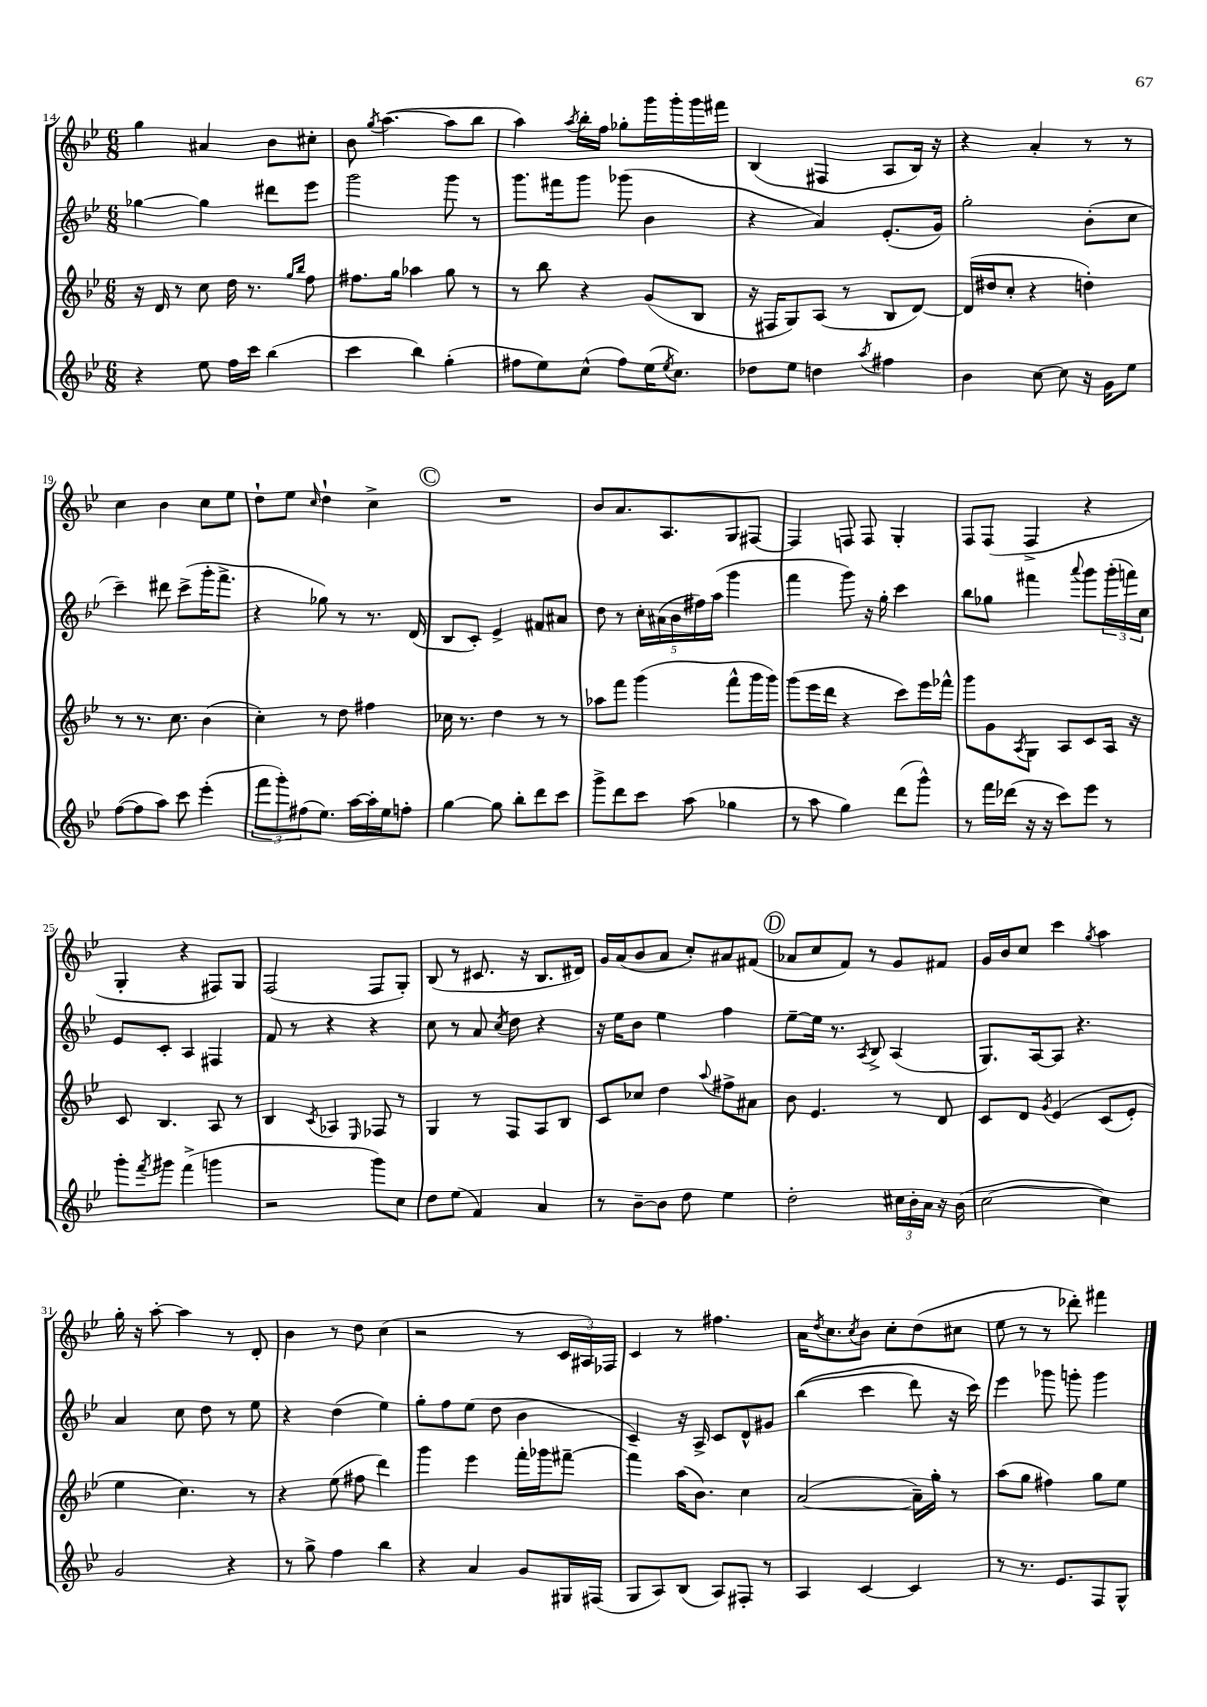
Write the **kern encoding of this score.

**kern	**kern	**kern	**kern
*staff4	*staff3	*staff2	*staff1
*clefG2	*clefG2	*clefG2	*clefG2
*k[b-e-]	*k[b-e-]	*k[b-e-]	*k[b-e-]
*M6/8	*M6/8	*M6/8	*M6/8
4r	16r	[4gg-\	4gg\
.	16d/	.	.
.	8r	.	.
8ee-\	8cc\	4gg-\]	4a#/
16ff\LL	16dd\	.	.
16ccc\JJ	8.r	.	.
(4bb-\	.	8ddd#\L	8b-\L
.	16qqgg/LL	.	.
.	16qqbb-/JJ	.	.
.	8ff\	8eee-\J	8cc#'\J
=	=	=	=
4ccc\	8.ff#\L	2ggg\	8b-\
.	.	.	8qgg/
.	.	.	([4.aa\
.	16gg\Jk	.	.
4bb-\)	4aa-\	.	.
(4gg'\	8gg\	8ggg\	8aa\]L
.	8r	8r	8bb-\J
=	=	=	=
8ff#\L	8r	8.ggg\L	4aa\)
8ee-\)	8bb-\	.	.
.	.	16fff#\k	.
.	.	.	8qaa/
(8cc^^\J	4r	8ggg\J	16bb-'\LL
.	.	.	16ff\JJ
8ff#\L)	.	(8ggg-\	8gg-'\L
(16ee-\K	(8g/L	4b-\	16ggg\L
8qee-/	.	.	.
8.cc\J)	.	.	16ggg'\
.	8B-/J	.	16ggg\
.	.	.	16fff#\JJ
=	=	=	=
8dd-\L	16r	4r	(4B-/
.	16F#/LK	.	.
8ee-\J	8G/)	.	.
4dd\	(8A/J	4a/)	4F#/
.	8r	.	.
8qaa/	.	.	.
4ff#\	8B-/L	(8.e-'/L	8A/L
.	[8d/J)	.	16B-/Jk)
.	.	16g/Jk)	16r
=	=	=	=
4b-\	(16d/]LL	2gg'\	4r
.	16dd#/J	.	.
.	8cc'/J	.	.
[8cc\	4r	.	4a'/
8cc\]	.	.	.
16r	4dd'\)	(8b-'\L	8r
16g\LK	.	.	.
8ee-\J	.	8cc\J	8r
=	=	=	=
([8ff\L	8r	4ccc~\)	4cc\
8ff\]	8.r	.	.
8aa\J)	.	8ddd#\	4b-\
.	8.cc\	.	.
8ccc\	.	(8ccc^\L	.
(4eee-'\	(4b-\	16ggg'\K	8cc\L
.	.	8.fff^\J	.
.	.	.	8ee-\J
=	=	=	=
12fff\L	4cc'\)	4r	8dd`\L
12ggg'\)	.	.	.
.	.	.	8ee-\J
(12ff#\	.	.	.
.	.	.	16qqcc/
8.ee-\J)	8r	8gg-\)	4dd`\
.	8dd\	8r	.
[16aa\LL	.	.	.
16aa'\]	4ff#\	8.r	4cc^\
16ee-\J	.	.	.
8ff'\J	.	.	.
.	.	(16d/	.
=	=	=	=
[4gg\	16cc-\	8B-/L	2.r
.	8.r	.	.
.	.	8c'/J)	.
8gg\]	4dd\	4e-^/	.
8bb-'\L	.	.	.
8ddd\	8r	8f#/L	.
8ccc\J	8r	8a#/J	.
=	=	=	=
8ggg^\L	8aa-\L	8dd\	8b-/L
8ddd\	8fff\J	8r	8.a/
8ccc\J	(4ggg\	20cc'\LL	.
.	.	(20a#\	.
.	.	.	8.A/
.	.	20b-\	.
(8aa\	.	.	.
.	.	20ff#\)	.
.	.	(20aa\JJ	.
4gg-\	8fff^^\L	4ggg\	8G/
.	16ggg\L	.	[8F#/J
.	16ggg\JJ)	.	.
=	=	=	=
8r	(8ggg\L	4fff\	4F#/]
8aa\	16eee-\L	.	.
.	16ddd\JJ	.	.
4gg\)	4r	8ggg\)	8F/
.	.	16r	8F/
.	.	16gg'\	.
(8ddd\L	8ccc\L)	4ccc\	4G'/
8ggg^^\J)	16eee-\L	.	.
.	16fff-^^\JJ	.	.
=	=	=	=
8r	8ggg\L	8bb-\L	8F/L
16fff\LL	8g\	8gg-\J	(8F/J
(16ddd-\JJ	.	.	.
.	8qA/	.	.
16r	8G\J	4fff#\	4F^/
16r	.	.	.
8ccc\L)	8A/L	.	.
.	.	8qqaaa/	.
8eee-\J	8c/	8ggg\L	4r
8r	16A/Jk	(24ggg'\L	.
.	.	24fff\)	.
.	16r	.	.
.	.	24cc\JJ	.
=	=	=	=
8ggg'\L	8c/	8e-/L	4G'/
8qfff/	.	.	.
8ggg#\J	4.B-/	8c'/J	.
(4fff^\	.	4A/	4r
4ggg\	8A/	4F#/	8F#/L)
.	8r	.	8G/J
=	=	=	=
2r	4B-/	8f/	(2F/
.	.	8r	.
.	8qc/	.	.
.	4A-/	4r	.
.	16qqE-/	.	.
8ggg\L)	8F-/	4r	8F/L
8cc\J	8r	.	8G'/J)
=	=	=	=
8dd\L	4G/	8cc\	(8B-/
(8ee-\J	.	8r	8r
4f/)	8r	8a/	8.c#/
.	.	8qcc/	.
.	8F/L	8dd\	.
.	.	.	16r
4a/	8A/	4r	8.B-/L
.	8B-/J	.	.
.	.	.	16d#/Jk)
=	=	=	=
8r	8c/L	16r	16g/LL
.	.	16ee-\LK	(16a/J
[8b-~\L	8cc-/J	8b-\J	8b-/
8b-\]J	4dd\	4ee-\	8a/J
8dd\	.	.	8cc'/L)
.	8qqaa/	.	.
4ee-\	8ff#^\L	4ff\	8a#/
.	8a#\J	.	(8f#/J
=	=	=	=
2dd'\	8b-\	[8ee-~\L	8a-/L
.	4.e-/	16ee-\]Jk	8cc/
.	.	8.r	.
.	.	.	8f/J)
.	.	8qA/	.
.	.	8B-^/	8r
24cc#\LL	8r	(4A/	8g/L
24b-'\	.	.	.
24a\JJ	.	.	.
16r	8d/	.	8f#/J
(16b-\	.	.	.
=	=	=	=
[2cc\	8c/L	8.G/L)	16g/LL
.	.	.	16b-/J
.	8d/J	.	8cc/J
.	.	[16A/k	.
.	8qg/	.	.
.	&(4e-/	8A/]J	4ccc\
.	.	4.r	.
.	.	.	8qgg/
4cc\])	(8c/L	.	4aa\
.	8e-'/J)	.	.
=	=	=	=
2g/	4ee-\	4a/	16gg'\
.	.	.	16r
.	.	.	[8aa'\
.	4.cc\&)	8cc\	4aa\]
.	.	8dd\	.
4r	.	8r	8r
.	8r	8ee-\	8d'/
=	=	=	=
8r	4r	4r	4b-\
8gg^\	.	.	.
4ff\	(8ee-\	(4dd\	8r
.	8ff#\	.	8dd\
4bb-\	4ddd\)	4ee-\)	(4cc\
=	=	=	=
4r	4ggg\	8gg'\L	2r
.	.	8ff\	.
4a/	4eee-\	(8ee-\J	.
.	.	8dd\	.
8g/L	16fff'\LL	4b-\	8r
.	16ggg-\J	.	.
16G#/L	[8fff#~\J	.	24c/LL
.	.	.	24A#/)
(16F#/JJ	.	.	.
.	.	.	24F-/JJ
=	=	=	=
8G/L	4fff#\]	4c~/)	4c/
8A/)	.	.	.
(8B-/J	(16aa\LK	16r	8r
.	8.b-\J)	16A^/	.
8A/L)	.	8c/L	4.ff#\
8F#'/J	4cc\	8d^^/	.
8r	.	8g#/J	.
=	=	=	=
4A/	([2a/	&((4bb-\	16a\LK
.	.	.	8qdd/
.	.	.	8.cc\
.	.	.	8qcc/
[4c/	.	4ccc\	8b-\J
.	.	.	8cc'\L
4c/]	16a~\]LL)	8ddd\)	(8dd\
.	16gg'\JJ	.	.
.	8r	16r	8cc#\J
.	.	16ccc\&)	.
=	=	=	=
8r	(8aa\L	4eee-\	8ee-\
8.r	8gg\J	.	8r
.	4ff#\)	8ggg-\	8r
8.e-/L	.	.	.
.	.	8ggg'\	8ddd-'\)
8F/	8gg\L	4ggg\	4fff#\
8G^^/J	8ee-\J	.	.
==	==	==	==
*-	*-	*-	*-
